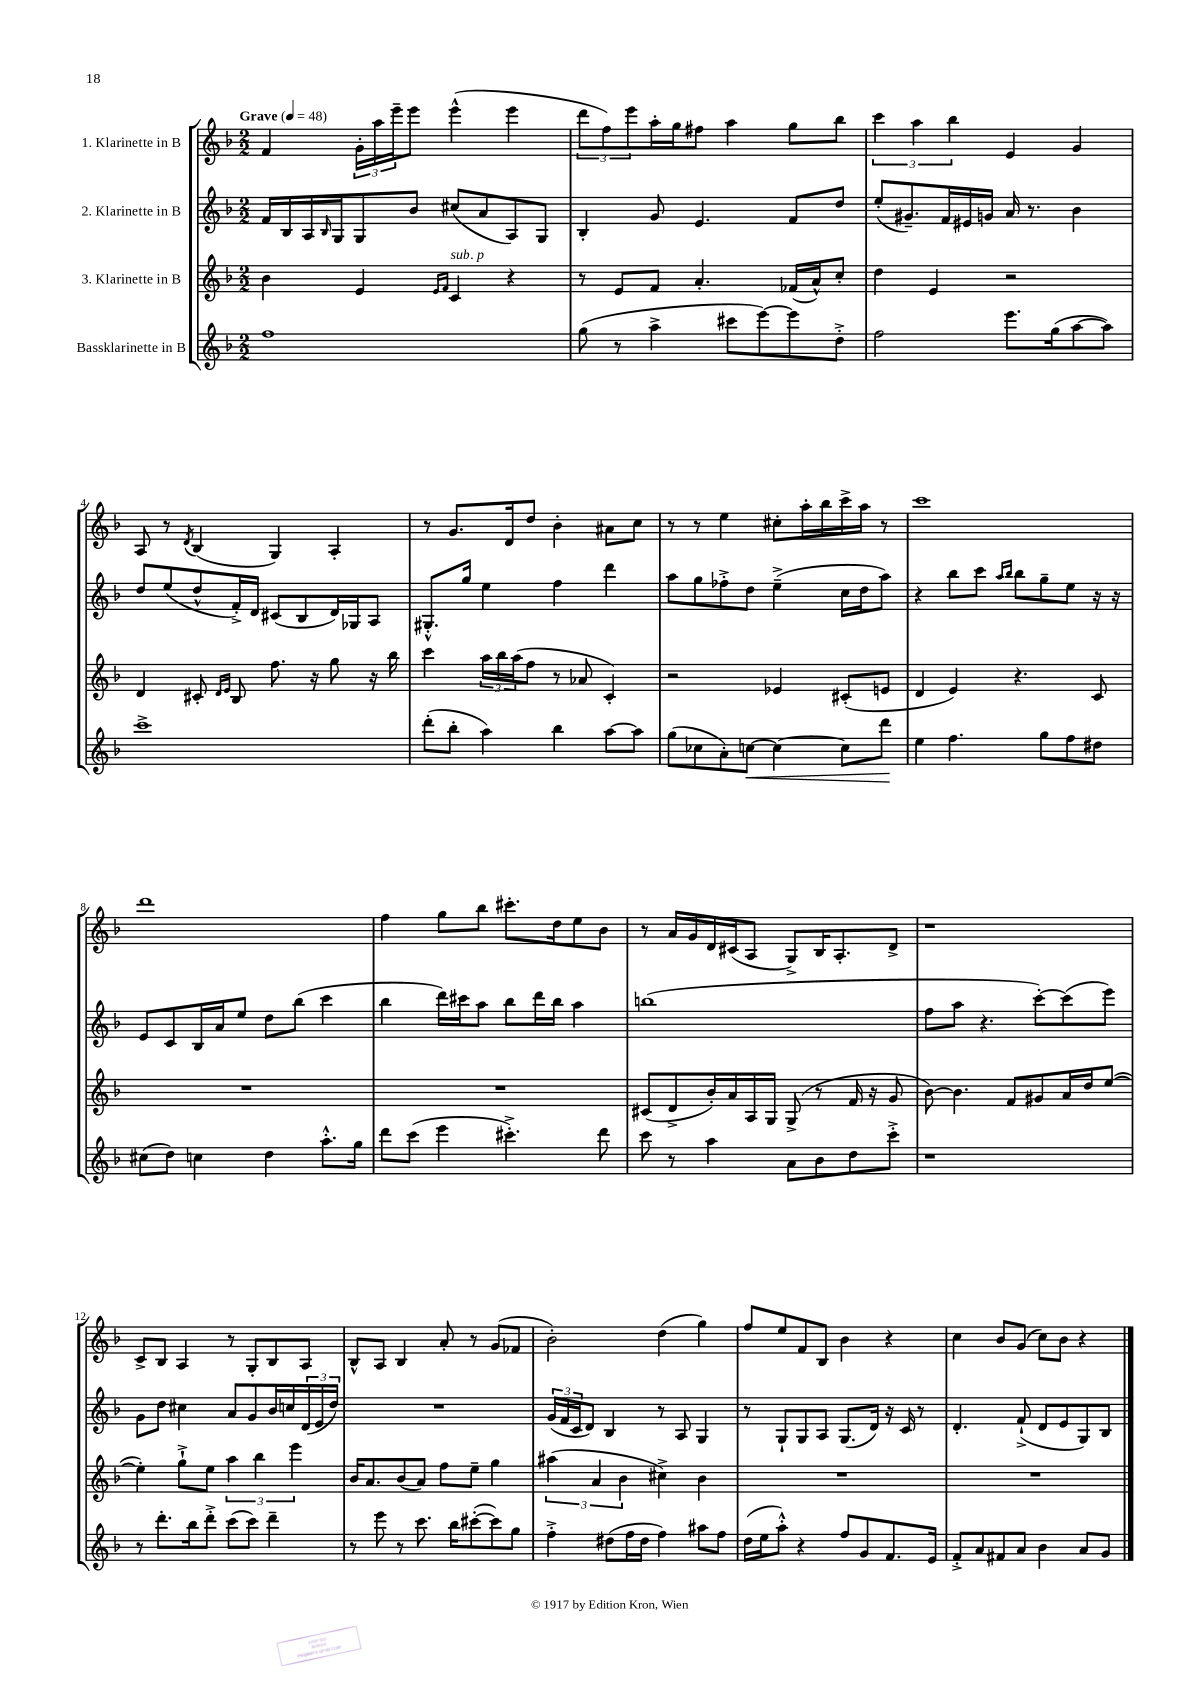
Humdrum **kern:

**kern	**kern	**kern	**kern
*staff4	*staff3	*staff2	*staff1
*clefG2	*clefG2	*clefG2	*clefG2
*k[b-]	*k[b-]	*k[b-]	*k[b-]
*M2/2	*M2/2	*M2/2	*M2/2
*MM48	*MM48	*MM48	*MM48
1ff	4b-	16f	4f
.	.	16B-	.
.	.	16A	.
.	.	16qqB-	.
.	.	16G	.
.	4e	8G	24g'
.	.	.	24aa
.	.	.	24eee~
.	.	8b-	8eee
.	16qqe	.	.
.	16qqf	.	.
.	4c	(8cc#	(4eee^^
.	.	8a	.
.	4r	8A)	4eee
.	.	8G	.
=	=	=	=
(8gg	8r	4B-'	12ddd
.	.	.	12ff)
8r	8e	.	.
.	.	.	12eee
4aa^	8f	8g	16aa'
.	.	.	16gg
.	4.a'	4.e	8ff#
8ccc#	.	.	4aa
[8eee)	.	.	.
8eee]	(16f-	8f	8gg
.	16a^^)	.	.
8dd'^	8cc'	8dd	8bb-
=	=	=	=
2ff	4dd	(8ee'	6ccc
.	.	8.g#~)	.
.	.	.	6aa
.	4e	.	.
.	.	16f	.
.	.	.	6bb-
.	.	16e#	.
.	.	16g	.
8.eee	2r	16a	4e
.	.	8.r	.
(16gg	.	.	.
[8aa	.	4b-	4g
8aa])	.	.	.
=	=	=	=
1ccc^	4d	8dd	8A
.	.	(8ee	8r
.	.	.	8qd
.	8c#'	8dd^^	(4B-
.	16qqd	.	.
.	16qqe	.	.
.	8B-	16f'^)	.
.	.	16d	.
.	8.ff	(8c#	4G)
.	.	8B-	.
.	16r	.	.
.	8gg	16d)	4A'
.	.	16G-	.
.	16r	8A	.
.	16bb-	.	.
=	=	=	=
(8ddd'	4ccc	8.G#'^^	8r
8bb-'	.	.	8.g
.	.	16gg	.
4aa)	24aa	4ee	.
.	24bb-	.	.
.	.	.	16d
.	(24aa	.	.
.	8ff	.	8dd
4bb-	8r	4ff	4b-'
.	8a-	.	.
[8aa	4c')	4ddd	8a#
8aa]	.	.	8cc
=	=	=	=
(8gg	2r	8aa	8r
8cc-	.	8gg	8r
8a')	.	8ff-'^	4ee
[8cc	.	8dd	.
4cc_	4e-	(4ee~^	8cc#'
.	.	.	16aa'
.	.	.	16bb-
8cc]	(8c#'	16cc	16ccc^
.	.	16dd	16aa
8ddd	8e	8aa)	8r
=	=	=	=
4ee	4d	4r	1ccc
4.ff	4e)	8bb-	.
.	.	8ccc	.
.	.	16qqaa	.
.	.	16qqbb-	.
.	4.r	8bb-	.
8gg	.	8gg~	.
8ff	.	8ee	.
8dd#	8c	16r	.
.	.	16r	.
=	=	=	=
(8cc#	1r	8e	1ddd
8dd)	.	8c	.
4cc	.	16B-	.
.	.	16a	.
.	.	8ee	.
4dd	.	8dd	.
.	.	(8bb-	.
8.aa'^^	.	4ccc	.
16gg	.	.	.
=	=	=	=
8ddd	1r	4bb-	4ff
(8ccc	.	.	.
4eee	.	16ddd)	8gg
.	.	16ccc#	.
.	.	8aa	8bb-
4.ccc#'^)	.	8bb-	8.ccc#'
.	.	16ddd	.
.	.	16bb-	16dd
.	.	4aa	8ee
8ddd	.	.	8b-
=	=	=	=
8ccc	(8c#	(1bb	8r
8r	8d^	.	16a
.	.	.	16g
4aa	16b-')	.	16d
.	16a	.	(16c#
.	16A	.	8A
.	16G	.	.
8a	(8G^	.	8G^)
8b-	8r	.	16B-
.	.	.	8.A'
8dd	16f	.	.
.	16r	.	.
8ccc'^	8g	.	8d^
=	=	=	=
1r	[8b-)	8ff	1r
.	4.b-]	8aa	.
.	.	4.r	.
.	8f	.	.
.	8g#	[8ccc')	.
.	16a	(8ccc]	.
.	16dd	.	.
.	([8ee	8eee)	.
=	=	=	=
8r	4ee'])	8g	8c^
8.ddd'	.	8dd	8B-
.	8gg`^	4cc#	4A
16bb-	.	.	.
8ddd'^	8ee	.	.
(8ccc	6aa	8a	8r
8ccc)	.	8g	8G'
.	6bb-	.	.
4ddd~	.	16b-	8B-
.	.	16cc	.
.	6eee	.	.
.	.	(24d	8A
.	.	24e	.
.	.	24dd)	.
=	=	=	=
8r	16b-	1r	8B-^^
.	8.a	.	.
8eee	.	.	8A
8r	(8b-	.	4B-
8.ccc	8a)	.	.
.	8ff	.	8a'
16bb-	.	.	.
([8ccc#'	8ee~	.	8r
8ccc#])	4gg	.	(8g
8gg	.	.	8f-
=	=	=	=
4ff'^	(6aa#	(24g	2b-')
.	.	24f	.
.	.	24c	.
.	.	8d)	.
.	6a	.	.
(8dd#	.	4B-	.
.	6b-	.	.
16ff	.	.	.
16dd#	.	.	.
4ff)	4cc#^)	8r	(4dd
.	.	8A	.
8aa#	4b-	4G	4gg)
8ff	.	.	.
=	=	=	=
(16dd	1r	8r	8ff
16ee	.	.	.
8aa'^^)	.	8G`	8ee
4r	.	8G	8f
.	.	8A	8B-
8ff	.	(8.G	4b-
8g	.	.	.
.	.	16d)	.
8.f	.	16r	4r
.	.	16c	.
.	.	8r	.
16e	.	.	.
=	=	=	=
8f'^	1r	4.d'	4cc
8a	.	.	.
8f#	.	.	8b-
8a	.	(8f`^	(8g
4b-	.	8d	8cc)
.	.	8e	8b-
8a	.	8G)	4r
8g	.	8B-	.
==	==	==	==
*-	*-	*-	*-
